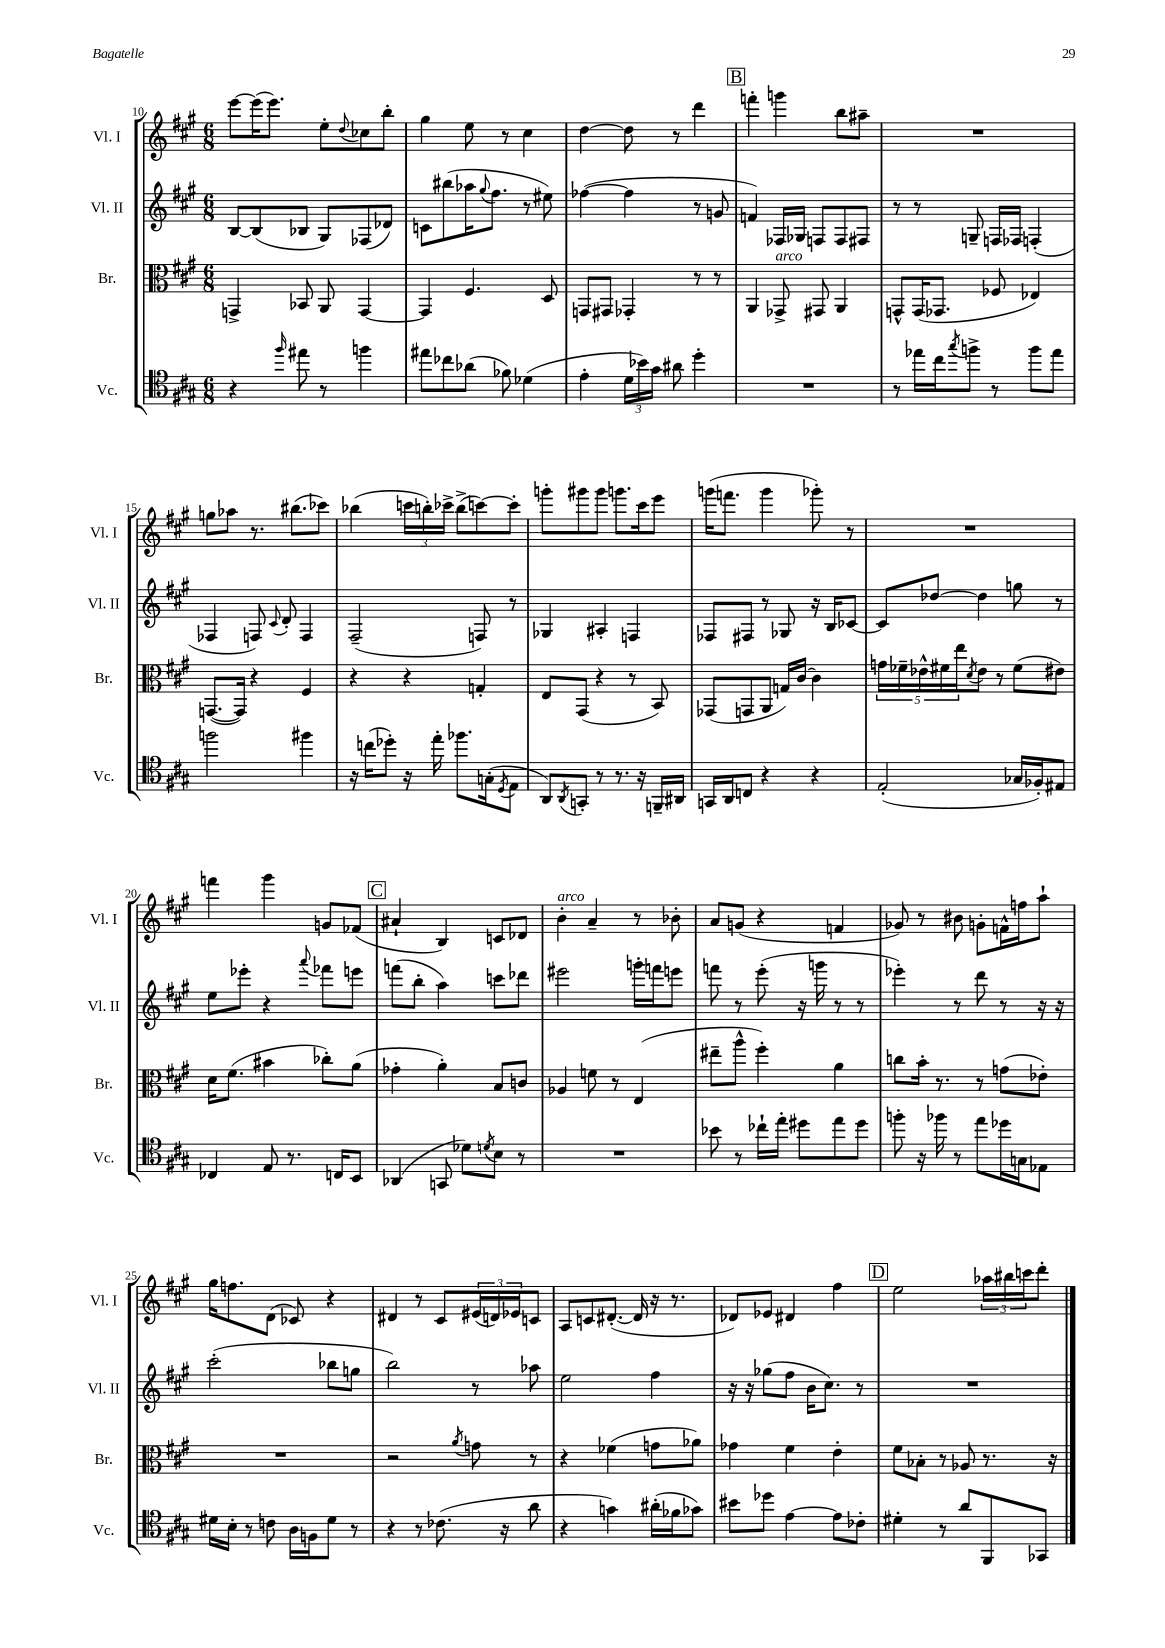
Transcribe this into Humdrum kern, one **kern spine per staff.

**kern	**kern	**kern	**kern
*part4	*part3	*part2	*part1
*staff4	*staff3	*staff2	*staff1
*I"Vc.	*I"Br.	*I"Vl. II	*I"Vl. I
*I'Vc.	*I'Br.	*I'Vl. II	*I'Vl. I
*clefC4	*clefC3	*clefG2	*clefG2
*k[f#c#g#]	*k[f#c#g#]	*k[f#c#g#]	*k[f#c#g#]
*M6/8	*M6/8	*M6/8	*M6/8
=10	=10	=10	=10
4r	4GGn^/	[8B/L	[8eee\L
.	.	(8B/]	(16eee\K]
.	.	.	8.eee\J)
16qqff#/	.	.	.
8ee#X\	8BB-X/	8B-X/J	.
8r	8AA/	8G#/L)	8ee'\L
.	.	.	8qqdd/
4ffn\	[4GG/	(8F-X/	8cc-X\
.	.	8d-X/J)	8bb'\J
=11	=11	=11	=11
8ee#X\L	4GG/]	8cn\L	4gg#\
8cc-X\	.	(8bb#X\	.
(8a-X\J	4.F#/	16aa-X\K	8ee\
.	.	8qqgg#/	.
.	.	8.ff#\J	.
8f-X\)	.	.	8r
(4d-X\	.	8r	4cc#\
.	8D/	8ee#X\)	.
=12	=12	=12	=12
4e'\	8GGn/L	([4ff-X\	[4dd\
.	8GG#X/J	.	.
24d\LL	4GG-X'/	4ff-\]	8dd\]
24b-X\)	.	.	.
24g#\JJ	.	.	.
8a#X\	.	.	8r
4dd'\	8r	8r	4ddd\
.	8r	8gn/	.
!!LO:REH:place=s1:t=B
=13	=13	=13	=13
2.r	4AA/	4fn/)	4fffn'\
!	!LO:TX:a:i:t=arco	!	!
.	8GG-X^/	16F-X/LL	4gggn\
.	.	16G-X/JJ	.
.	8GG#X/	8Fn/L	.
.	4AA/	8F/	8bb\L
.	.	8F#X/J	8aa#X~\J
=14	=14	=14	=14
8r	8GGn^^/L	8r	2.r
16ee-X\LL	(16GG/K	8r	.
16cc#\J	8.GG-X/J	.	.
8qgg#/	.	.	.
8ffn^\J	.	8Gn~/	.
8r	8F-X/	16Fn/LL	.
.	.	16F-X/JJ	.
8ff\L	4E-X/)	(4Fn'/	.
8ee-\J	.	.	.
!!LO:LB:g=z
=15	=15	=15	=15
2ffn\	([8.GGn/L	4F-X/	8ggn\L
.	.	.	8aa-X\J
.	16GG/Jk])	.	.
.	4r	8Fn/)	8.r
.	.	8qqc#/	.
.	.	8d'/	.
.	.	.	(8.bb#X\L
4ff#X\	4F#/	4F/	.
.	.	.	8ccc-X\J)
=16	=16	=16	=16
16r	4r	(2F#~/	(4bb-X\
(16ccn\KL	.	.	.
8dd-X'\J)	.	.	.
16r	4r	.	24cccn\LL
.	.	.	24bbn'\)
16ee'\	.	.	.
.	.	.	24ccc-X^\JJ
8.ff-X\L	.	.	(8bb^\L
.	4Gn'/	8Fn/)	[8cccn\)
(16Gn'\k	.	.	.
8qD/	.	.	.
8E\J	.	8r	8ccc'\J]
=17	=17	=17	=17
8AA/L)	8E/L	4G-X/	8gggn'\L
8qAA/	.	.	.
8GGn'/J	(8GG#/J	.	8ggg#X\
8r	4r	4A#X'/	8ggg#\J
8.r	.	.	8.gggn\L
.	8r	4Fn/	.
16r	.	.	16ccc#\k
16FFn~/LL	8BB/)	.	8eee\J
16AA#X/JJ	.	.	.
=18	=18	=18	=18
16GGn/LL	(8GG-X/L	8F-X/L	(16gggn\KL
16AA/J	.	.	8.fffn\J
8Cn/J	8GGn/	8F#X/J	.
4r	8AA/J	8r	4ggg\
.	16Gn/LL)	8G-X/	.
.	[16c#/JJ	.	.
4r	4c#\]	16r	8ggg-X'\)
.	.	16B/KL	.
.	.	[8c-X/J	8r
=19	=19	=19	=19
(2E'/	20gn\LL	8c-/L]	2.r
.	20f-X~\	.	.
.	20e-X^^\	.	.
.	.	[8dd-X/J	.
.	20f#X\	.	.
.	20ee\J	.	.
.	8qd/	.	.
.	8e-\J	4dd-\]	.
.	8r	.	.
16G-X/LL	(8f#\L	8ggn\	.
16F-X'/J)	.	.	.
8E#X/J	8e#X\J)	8r	.
!!LO:LB:g=z
=20	=20	=20	=20
4C-X/	16d\KL	8ee\L	4fffn\
.	(8.f#\J	.	.
.	.	8eee-X'\J	.
8E/	4b#X\	4r	4ggg#\
8.r	.	.	.
.	.	8qqaaa/	.
.	8cc-X'\L)	8fff-X\L	8gn/L
16Cn/KL	.	.	.
8BB/J	(8a\J	8eeen\J	(8f-X/J
!!LO:REH:place=s1:t=C
=21	=21	=21	=21
(4AA-X/	4g-X'\	(8fffn\L	4a#X`/
.	.	8bb'\J	.
8GGn/	4a'\)	4aa\)	4B/)
8d-X\L)	.	.	.
8qdn/	.	.	.
8B\J	8B/L	8cccn\L	8cn/L
8r	8cn/J	8ddd-X\J	8d-X/J
=22	=22	=22	=22
!	!	!	!LO:TX:a:i:t=arco
2.r	4A-X/	2eee#X\	4b'\
.	8fn\	.	4a~/
.	8r	.	.
.	(4E/	16gggn'\LL	8r
.	.	16fffn\J	.
.	.	8eeen\J	8b-X'\
=23	=23	=23	=23
8b-X\	8ee#X~\L	8fffn\	8a/L
8r	8aa^^\J	8r	(8gn/J
16cc-X`\LL	4ff#'\)	(8eee'\	4r
16ee'\JJ	.	.	.
8dd#X\L	.	16r	.
.	.	16gggn\	.
8ee\	4a\	8r	4fn/
8dd#\J	.	8r	.
=24	=24	=24	=24
8ffn'\	8ccn\L	4eee-X'\)	8g-X/)
16r	16b'\Jk	.	8r
16ff-X\	8.r	.	.
8r	.	8r	8b#X\
8ee\L	8r	8ddd\	8gn'\L
16dd-X\L	(8gn\L	8r	16fn^^\L
16Gn\J	.	.	16ffn\J
8E-X\J	8e-X'\J)	16r	8aa`\J
.	.	16r	.
!!LO:LB:g=z
=25	=25	=25	=25
16d#X\LL	2.r	(2ccc#'\	16gg#\KL
16B'\JJ	.	.	8.ffn\
8r	.	.	.
8cn\	.	.	(8d\J
16A\LL	.	.	8c-X/)
16Fn\J	.	.	.
8d#\J	.	8bb-X\L	4r
8r	.	8ggn\J	.
=26	=26	=26	=26
4r	2r	2bb\)	4d#X/
8r	.	.	8r
(8.c-X\	.	.	8c#/L
.	8qa/	.	.
.	8gn\	8r	(24e#X/L
.	.	.	24dn/)
16r	.	.	.
.	.	.	24e-X/J
8a\	8r	8aa-X\	8cn/J
=27	=27	=27	=27
4r	4r	2ee\	8A/L
.	.	.	8cn/
4gn\)	(4f-X\	.	([8.d#X'/J
.	.	.	16d#/]
(16a#X'\LL	8gn\L	4ff#\	16r
16f-X\J	.	.	8.r
8g-X\J)	8a-X\J)	.	.
=28	=28	=28	=28
8b#X\L	4g-X\	16r	8d-X/L)
.	.	16r	.
8dd-X\J	.	(8gg-X\L	8e-X/J
[4e\	4f#\	8ff#\J	4d#X/
.	.	16b\KL	.
.	.	8.cc#\J)	.
8e\L]	4e'\	.	4ff#\
8c-X'\J	.	8r	.
!!LO:REH:place=s1:t=D
=29	=29	=29	=29
4d#X'\	8f#\L	2.r	2ee\
.	8B-X'\J	.	.
8r	8r	.	.
8a/L	8A-X/	.	.
8FF#/	8.r	.	24aa-X\LL
.	.	.	24bb#X\
.	.	.	24cccn\J
8GG-X/J	.	.	8ddd'\J
.	16r	.	.
==	==	==	==
*-	*-	*-	*-
